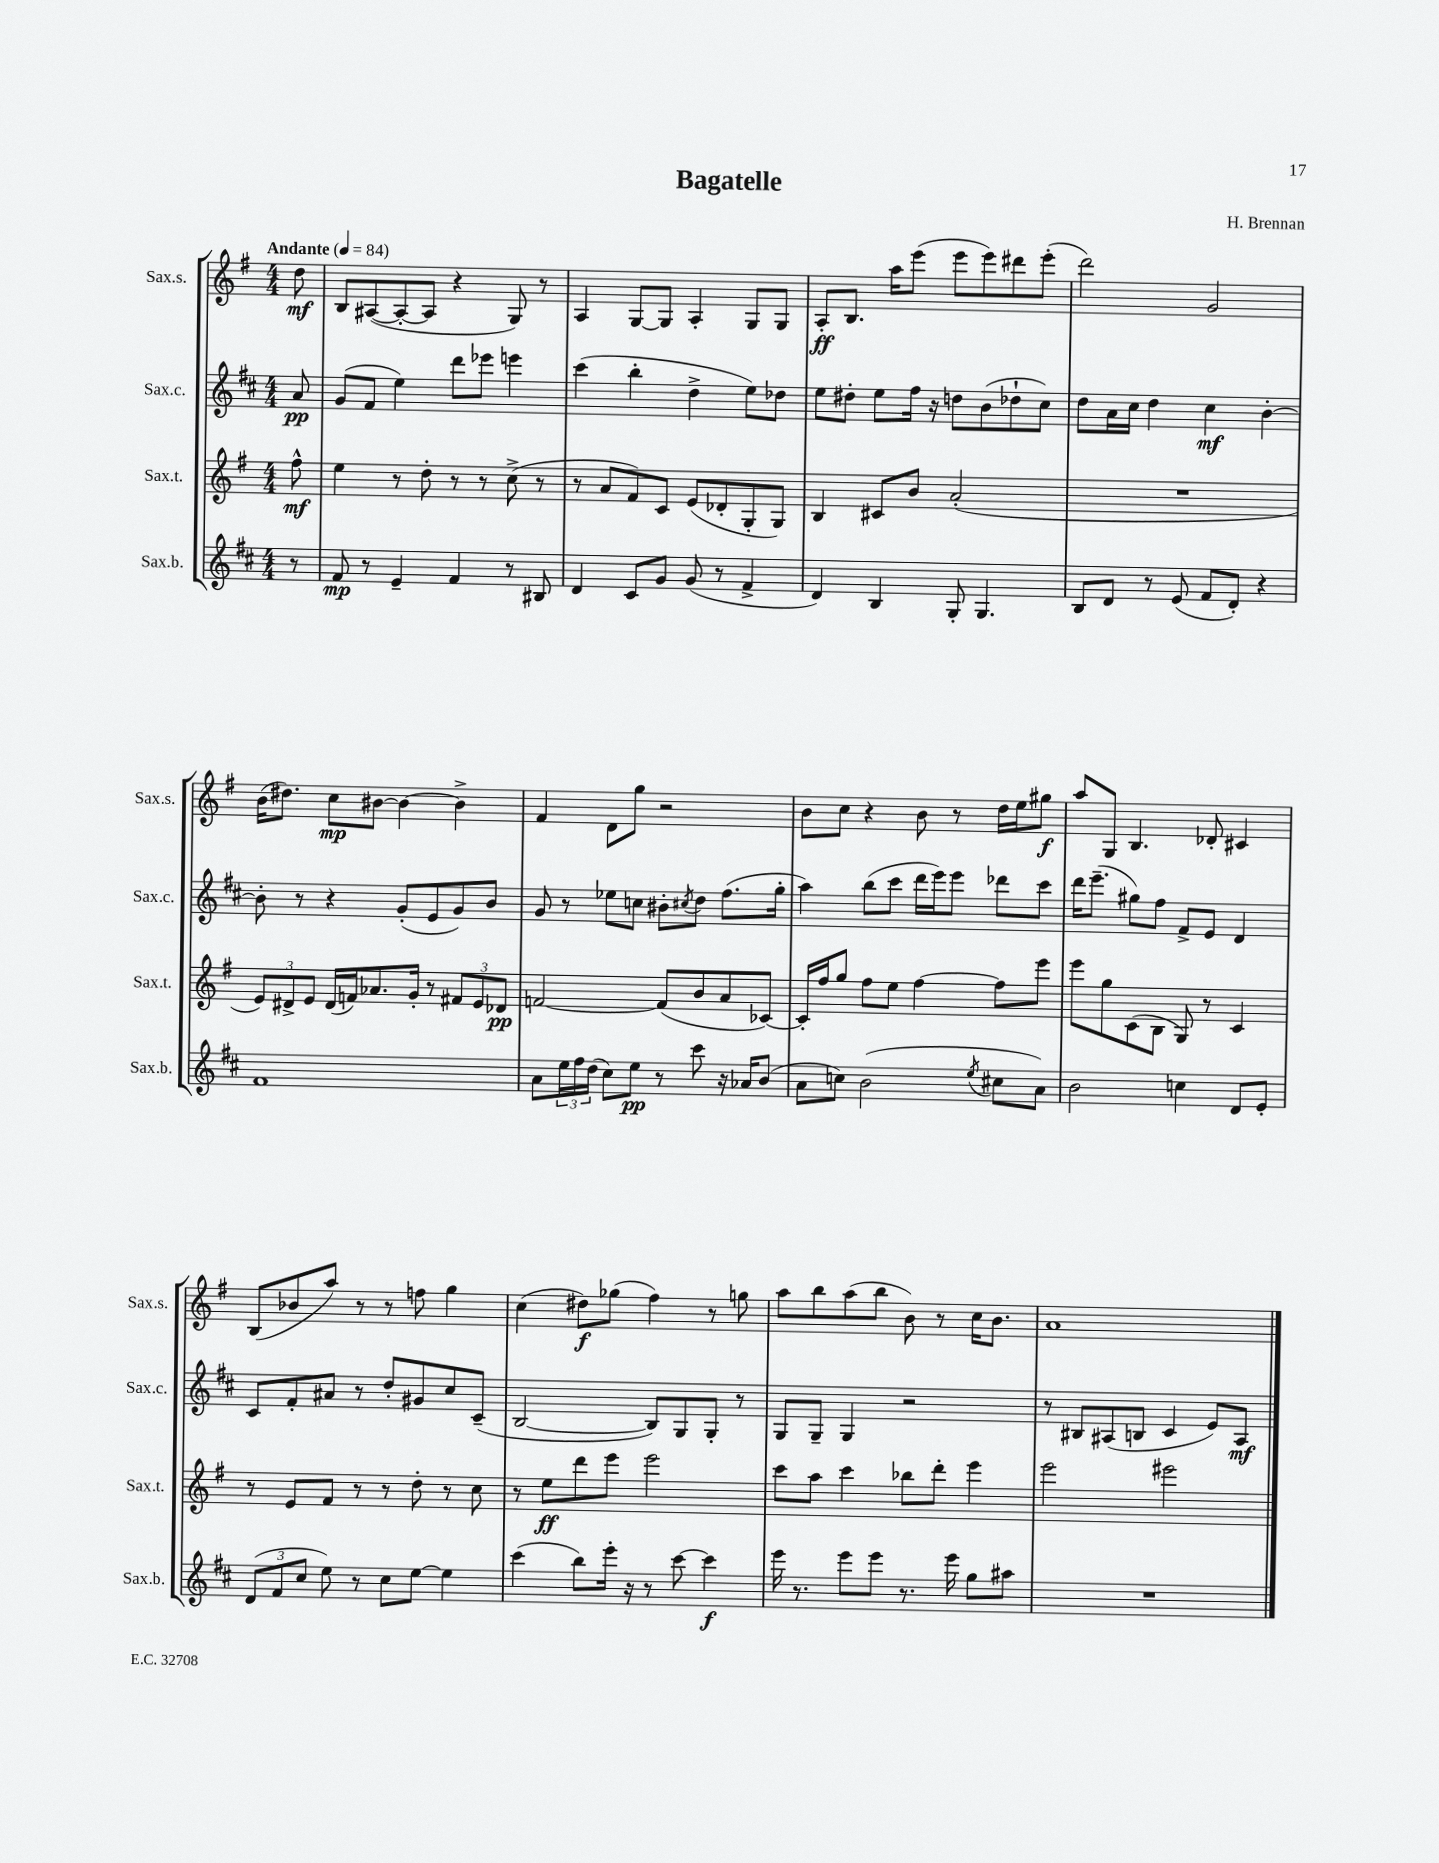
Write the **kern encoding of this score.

**kern	**kern	**kern	**kern
*staff4	*staff3	*staff2	*staff1
*clefG2	*clefG2	*clefG2	*clefG2
*k[f#c#]	*k[f#]	*k[f#c#]	*k[f#]
*M4/4	*M4/4	*M4/4	*M4/4
*MM84	*MM84	*MM84	*MM84
8r	8ff#^^	8a	8dd
=	=	=	=
8f#	4ee	(8g	8B
8r	.	8f#	([8A#
4e~	8r	4ee)	8A#'_
.	8dd'	.	8A#]
4f#	8r	8ddd	4r
.	8r	8eee-	.
8r	(8cc^	4eee	8G)
8B#	8r	.	8r
=	=	=	=
4d	8r	(4ccc#	4A
.	8a	.	.
8c#	8f#)	4bb'	[8G
8g	8c	.	8G]
(8g	(8e	4dd^	4A'
8r	8d-'	.	.
4f#^	8G'	8ee)	8G
.	8G)	8dd-	8G
=	=	=	=
4d)	4B	8ee	8A'
.	.	8dd#'	8.B
4B	8c#	8ee	.
.	.	.	16aa
.	8b	16ff#	(8eee
.	.	16r	.
8G'	(2a'	8dd	8eee
4.G	.	(8b	8eee)
.	.	8dd-`	8ddd#
.	.	8cc#)	(8eee'
=	=	=	=
8B	1r	8dd	2ddd)
8d	.	16a	.
.	.	16cc#	.
8r	.	4dd	.
(8e	.	.	.
8f#	.	4cc#	2g
8d')	.	.	.
4r	.	[4b'	.
=	=	=	=
1f#	12e)	8b']	(16b
.	.	.	8.dd#)
.	12d#^	.	.
.	.	8r	.
.	12e	.	.
.	(16d#	4r	8cc
.	16f)	.	.
.	8.a-	.	[8b#
.	.	(8g'	4b#_
.	16g'	.	.
.	8r	8e	.
.	12f#	8g)	4b#^]
.	12e	.	.
.	.	8b	.
.	12d-	.	.
=	=	=	=
8a	[2f	8g	4f#
24ee	.	8r	.
24ff#	.	.	.
(24dd	.	.	.
8cc#)	.	8ee-	8d
8ee	.	8cc	8gg
8r	(8f]	8b#'	2r
.	.	8qcc#	.
8ccc#	8b	8dd	.
16r	8a	(8.ff#	.
16a-	.	.	.
(8b	[8c-)	.	.
.	.	16gg'	.
=	=	=	=
8a	16c-']	4aa)	8b
.	16ff#	.	.
8cc)	8gg	.	8cc
(2b	8ff#	(8bb	4r
.	8ee	8ccc#	.
.	[4ff#	16ddd	8b
.	.	16eee)	.
.	.	8eee	8r
8qee	.	.	.
8cc#	8ff#]	8ddd-	16dd
.	.	.	16ee
8a)	8eee	8ccc#	8gg#
=	=	=	=
2b	8eee	16ddd	8aa
.	.	(8.eee~	.
.	8gg	.	8G
.	(8c	8gg#)	4.B
.	8B	8ff#	.
4cc	8G)	8f#^	.
.	8r	8e	8d-'
8d	4c	4d	4c#
8e'	.	.	.
=	=	=	=
(12d	8r	8c#	(8B
12f#	.	.	.
.	8e	8f#'	8b-
12cc#	.	.	.
8ee)	8f#	8a#	8aa)
8r	8r	8r	8r
8cc#	8r	8dd'	8r
[8ee	8dd'	8g#	8ff
4ee]	8r	8cc#	4gg
.	8cc	(8c#~	.
=	=	=	=
(4ccc#	8r	[2B	(4cc
.	8ee	.	.
8bb)	8ddd	.	8dd#)
16eee'	8eee	.	(8gg-
16r	.	.	.
8r	2eee	8B])	4ff#)
[8ccc#	.	8G	.
4ccc#]	.	8G'	8r
.	.	8r	8gg
=	=	=	=
16eee	8ccc	8G	8aa
8.r	.	.	.
.	8aa	8G~	8bb
8eee	4ccc	4G	(8aa
8eee	.	.	8bb
8.r	8bb-	2r	8b)
.	8ddd'	.	8r
16eee	.	.	.
8gg	4eee	.	16cc
.	.	.	8.b
8aa#	.	.	.
=	=	=	=
1r	2eee	8r	1a
.	.	8B#	.
.	.	(8A#	.
.	.	8B	.
.	2eee#	4c#	.
.	.	8e)	.
.	.	8A#	.
==	==	==	==
*-	*-	*-	*-
